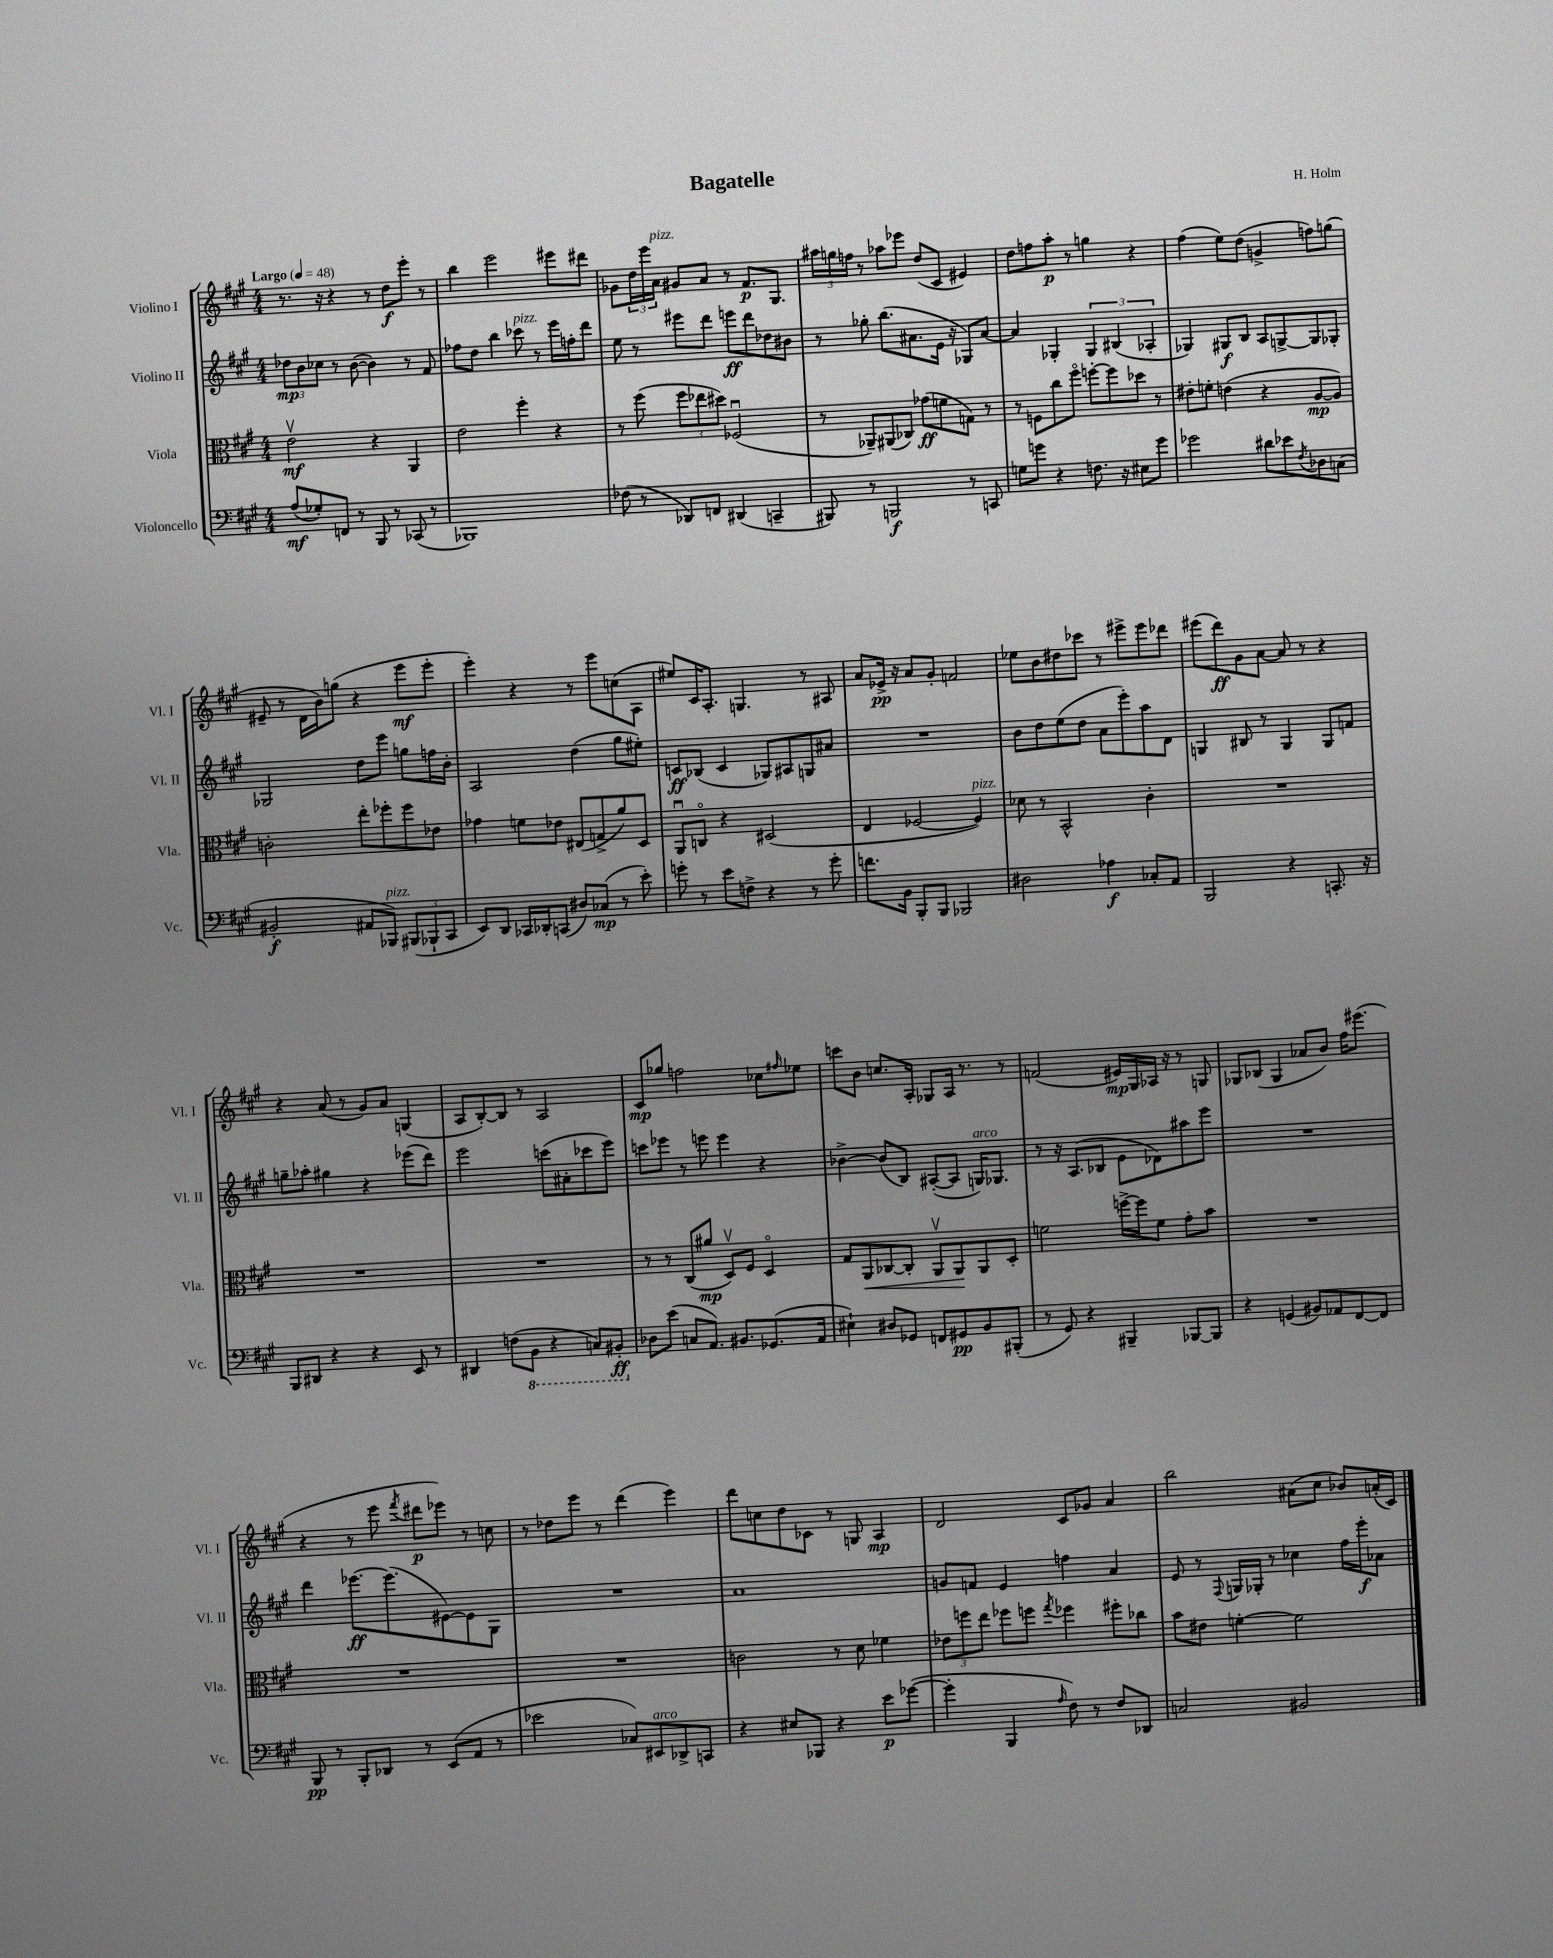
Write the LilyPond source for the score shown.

\header { title = "Bagatelle" composer = "H. Holm" }
<<
\new StaffGroup <<
\new Staff = "s0" \with { instrumentName = "Violino I" shortInstrumentName = "Vl. I" } {
    \clef treble \key a \major \numericTimeSignature \time 4/4 \tempo "Largo" 4 = 48
    r8. r16 r4 r8 d''8\f e'''8-. r8 |
    b''4 e'''2 eis'''8 dis'''8 |
    ges'8 \tuplet 3/2 { d''16 e'''16 a'16^\markup { \italic "pizz." } } gis'8 a'8 r8 fis'8.\p gis8. |
    \tuplet 3/2 { ais''16 g''16 f''16 } r8 aes''8 ees'''8 d''8( cis'8 eis'4) |
    d''8 f''8 a''8-.\p r8 g''4 r4 |
    fis''4( e''8) d''8( g'4-> f''8) g''8( |
    eis'8-- r8 d'16 b'16) g''8( r4 e'''8\mf e'''8-. |
    e'''4-.) r4 r8 e'''8 c''8( a8 |
    eis''8) cis'16 a8.-. g4. r8 ais8 |
    a'8 ees'16->\pp r16 a'8 gis'8-. f'2 |
    ees''8 b'8 dis''8 ces'''8 r8 eis'''8-> eis'''8 des'''8 |
    eis'''8( d'''8\ff) gis'8 a'8~ a'8 r8 r4 |
    r4 a'8( r8 gis'8) a'8 g4( |
    a8 b8~-.) b8 r8 a2 |
    cis'8\mp ges''8 f''2 ces''8 \grace { fis''16 } ees''8 |
    c'''8 b'8 c''8. a16-. ges8 a16 r8. r8 |
    f'2( eis'16\mp) gis16 aes16 r16 r8 g8 |
    ges8 bes8( ges4 aes'8 b'8) fis''16 eis'''8.( |
    r4 r8 e'''8 \acciaccatura { fis'''8 } dis'''8\p ees'''8) r8 c''8 |
    r8 des''8 e'''8 r8 d'''4( e'''4) |
    d'''8 c''8 d''8 ces'8 r8 g8 a4\mp |
    d'2 cis'8 ges'8 a'4 |
    b''2 ais'8( cis''8 bes'8) a'16-.( cis'16) \bar "|." |
}
\new Staff = "s1" \with { instrumentName = "Violino II" shortInstrumentName = "Vl. II" } {
    \clef treble \key a \major \numericTimeSignature \time 4/4
    \tuplet 3/2 { des''8\mp b'8 ces''8 } r8 b'8~( b'4) r8 fis'8 |
    fes''8 d''8 b''4 ces'''8^\markup { \italic "pizz." } r8 e'''16 f''16-. d'''8 |
    e''8 r8 eis'''8 d'''8 e'''8\ff d'''8 des''8 bis'8 |
    r8 ges''8-. b''8.( ais'8. e'16 r16 ges8) ais'8~ |
    ais'4 ges4-. \tuplet 3/2 { ges4 bis4( aes4-. } |
    ges4) gis8\f b8 a8 g8~-> g8 ges8-. |
    ges2 d''8 e'''8 g''8 f''16 b'16-. |
    a2 d''4( gis''8 eis''8-.) |
    c'8\ff bes8( c'4 ges8) ais8 g8 ais'8 |
    R1 |
    b'8 d''8 e''8( d''8 a'8 e'''8-.) a''8 d'8 |
    g4 bis8 r8 g4 g8 f'8 |
    g''8-- aes''8-. gis''4 r4 ees'''8( d'''8) |
    e'''2 c'''8( ais'8-. ces'''8 e'''8) |
    c'''8 ees'''8 r8 e'''8 e'''4 r4 |
    bes'4~-> bes'8( b8) ais8~-.( ais8 g16^\markup { \italic "arco" }) ges8. |
    r8 r16 a8.( bes8 e'8 des'8) ais''8 e'''8 |
    R1 |
    d'''4 ees'''8.~\ff ees'''8.( eis'8~) eis'8 gis8 |
    R1 |
    a'1 |
    g'8 f'8 e'4 f''4 a'4 |
    e'8 r8 \appoggiatura { fis8 } g16 ges16-. r8 ces''4 fis''16 e'''16-.\f aes'8 \bar "|." |
}
\new Staff = "s2" \with { instrumentName = "Viola" shortInstrumentName = "Vla." } {
    \clef alto \key a \major \numericTimeSignature \time 4/4
    e'2\upbow\mf r4 a,4 |
    e'2 fis''4-. r4 |
    r8 fis''8( \tuplet 3/2 { fis''8 ees''8 dis''8) } fes2\downbow( |
    r8 aes,8--) ais,8( ces8) ges'8\ff( f'8 g8) r8 |
    r8 f8 cis''8 fis''8\flageolet f''8~-. f''8 des''8 r8 |
    eis'8-. f'8-. e'4( r4 a8~\mp a8) |
    c'2-. e''8-. fes''8-. fes''8 ees'8 |
    ges'4 f'8 ees'8 eis8( g8-> a'8) d8 |
    a,8\downbow c8\flageolet r4 dis2( |
    e4 fes2~ fes4^\markup { \italic "pizz." }) |
    des'8 r8 b,2-^ cis'4-. |
    R1 |
    R1 |
    R1 |
    r8 r8 cis8( ais'8\mp d8\upbow) fis8 d4\flageolet |
    gis8 a,8\< ces8~ ces8-. a,8\upbow a,8\! a,8 d8-. |
    f'2 f''16~-> f''16 f'8 gis'8-. b'8 |
    R1 |
    R1 |
    R1 |
    c'2 r8 d'8 fes'4 |
    \tuplet 3/2 { ees'8 f''8 e''8 } fes''8 f''8 \acciaccatura { gis''8 } fes''4 fis''8-. ces''8 |
    b'8 eis'8 f'4~-. f'2 \bar "|." |
}
\new Staff = "s3" \with { instrumentName = "Violoncello" shortInstrumentName = "Vc." } {
    \clef bass \key a \major \numericTimeSignature \time 4/4
    a8\mf( ges8-.) f,8 r8 b,,8 r8 ces,8( r8 |
    bes,,1) |
    fes8( r8 des,8) f,8 dis,4( c,4-- |
    bis,,8) r8 b,,2\f r8 c,8 |
    g8 g'8 r4 f8. r16 eis8 g'8 |
    ges'2 dis'8 ees'8 \acciaccatura { fis8 } des8 c8( |
    bis,2-.\f ais,8 bes,,8^\markup { \italic "pizz." }) \tuplet 3/2 { bis,,8( bes,,8-! cis,8 } |
    e,8) d,8 ces,16 des,16-. c,8( dis8) ces8\mp( r8 e'8-.) |
    g'8-. r8 e'8 f8-> r4 r8 g'8-. |
    f'8. b,16 b,,8-. b,,8 bes,,2 |
    dis2 aes4\f ces8-. a,8 |
    b,,2 r4 c,8.-. r16 |
    b,,8 dis,8 r4 r4 e,8 r8 |
    dis,4 f8( \ottava #-1 b,,8 r4 c,8) bis,,8-.\ff \ottava #0 |
    des8 e'8( c8 a,8.) bis,8. ges,8.( a,16 |
    eis4-!) dis8 ges,8 f,8 gis,8\pp b,8 bis,,8-.( |
    r8 gis,8) r4 bis,,4-- bes,,8~ bes,,8 |
    r4 g,4( bis,8) aes,8 fis,8~ fis,8 |
    b,,8\pp r8 b,,8-. des,8 r8 e,8( a,8 r8 |
    ees'2 ces8) eis,8^\markup { \italic "arco" } des,8-> c,8 |
    r4 eis8 bes,,8 r4 e'8\p ges'8~( |
    ges'4-. b,,4 \grace { a16 } fis8) r8 fis8 des,8 |
    c2 bis,2 \bar "|." |
}
>>
>>
\layout { \context { \Score \remove "Bar_number_engraver" } }
